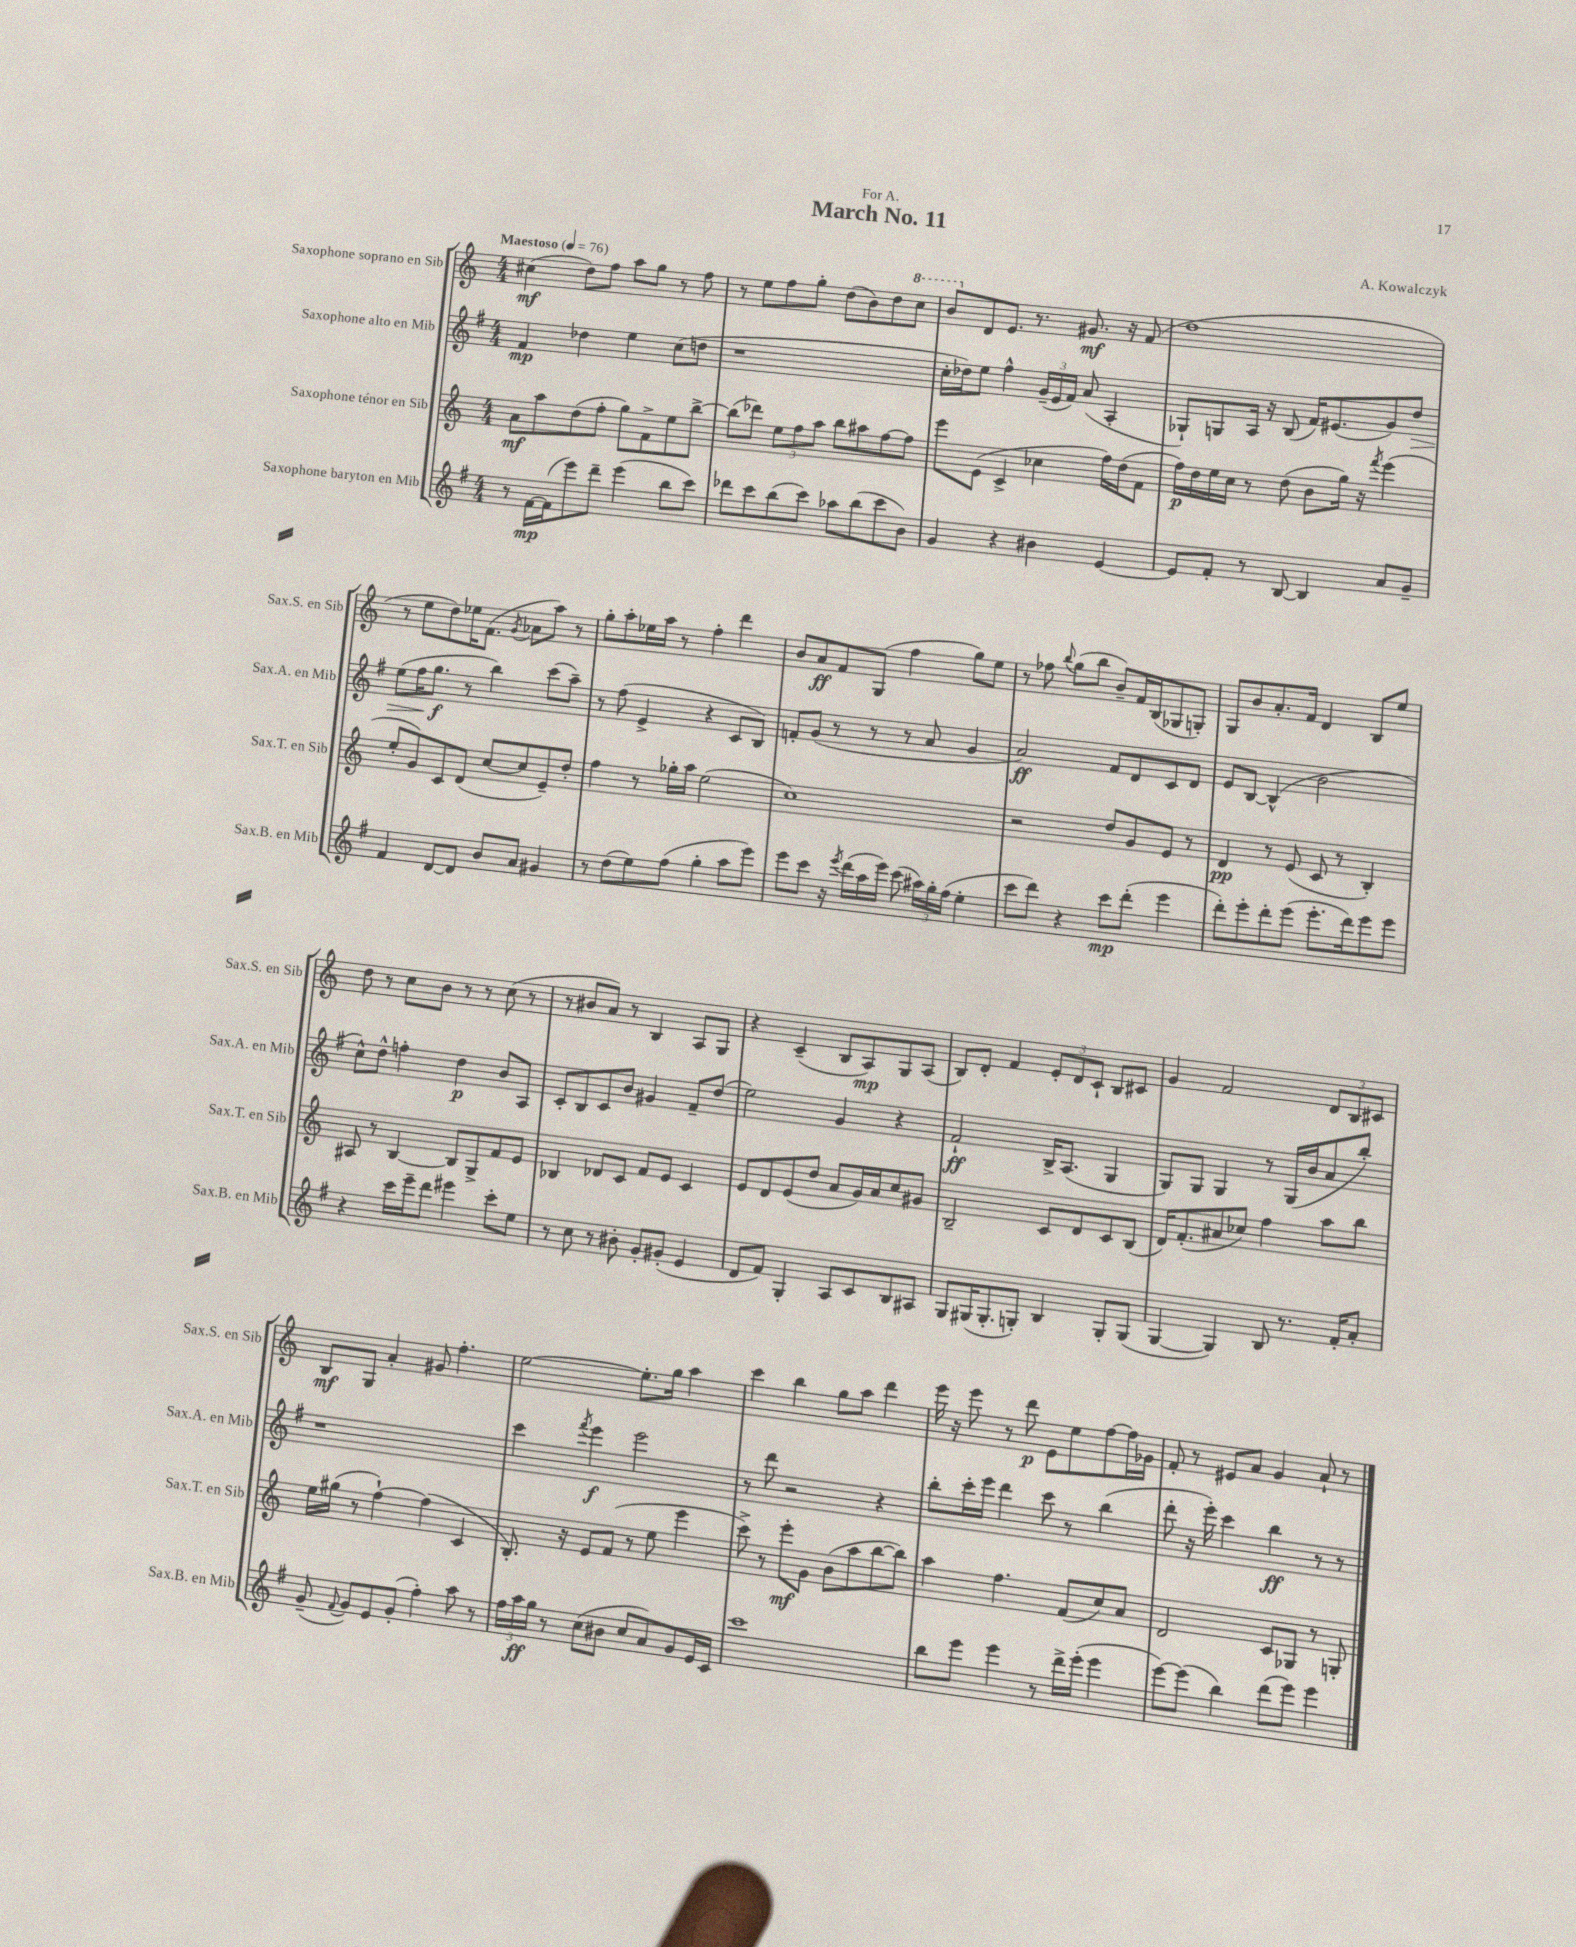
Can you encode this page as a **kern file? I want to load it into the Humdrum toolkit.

**kern	**kern	**kern	**kern
*staff4	*staff3	*staff2	*staff1
*clefG2	*clefG2	*clefG2	*clefG2
*k[f#]	*k[]	*k[f#]	*k[]
*M4/4	*M4/4	*M4/4	*M4/4
*MM76	*MM76	*MM76	*MM76
8r	8a	4f#	(4cc#
[16f#	8aa	.	.
(16f#]	.	.	.
8eee)	(8dd	4dd-	8dd)
8ddd~	8ff'	.	8ff
(4eee	8gg)	4ee	8aa
.	8f^	.	8gg
8bb	8ee	(8cc	8r
8ccc)	[8bb^	8dd	8ff
=	=	=	=
8ddd-	(8bb]	1r	8r
8ccc	8ddd-)	.	8ee
(8bb	12ee	.	8ff
.	12ff	.	.
8ccc)	.	.	8gg'
.	12aa	.	.
8aa-	8bb	.	(8dd
(8bb	8aa#	.	8b)
8ccc	[8ff	.	8dd
8b)	8ff]	.	8ccc
=	=	=	=
4g	8eee	16cc'	8bb
.	.	16dd-)	.
.	(8e	8ee	8d
4r	4c^	4ff#^^	8.e
.	.	.	8.r
4b#	4cc-	(24g~	.
.	.	24e	.
.	.	24f#)	.
.	.	(8a	8.g#
[4e	16ff)	4A'	.
.	(16dd	.	16r
.	8f	.	(8f
=	=	=	=
8e]	16ff)	8G-`)	1dd
.	16dd	.	.
8f#'	16ee	8G	.
.	16cc	.	.
8r	8r	16A	.
.	.	16r	.
[8B	(8dd	(8B	.
4B]	8b	16f#)	.
.	.	(8.e#	.
.	16gg)	.	.
.	16r	.	.
.	8qfff	.	.
8a	(4eee	8g)	.
8g~	.	8dd	.
=	=	=	=
4f#	8ee'	(8ee	8r
.	8g)	16ff#	8ee
.	.	8.gg	.
[8d	8c	.	8dd)
8d]	(8d	8r	16ee-
.	.	.	(8.f
8b	[8cc	4bb)	.
.	.	.	8qg
8a	8cc]	.	8a-
4g#	8e~)	(8ccc	8aa)
.	8dd'	8aa~)	8r
=	=	=	=
8r	4ff	8r	8gg'
(8dd	.	(8ff#	8aa'
8ee)	8r	4e^	16ee-
.	.	.	16aa
(8ff#	16gg-'	.	8r
.	16aa	.	.
4gg'	(2ee	4r	4ff'
8aa	.	8c	4ddd
8eee)	.	8B)	.
=	=	=	=
8eee	1cc)	8f'	8b
8ccc	.	(8g	8a
16r	.	8r	8f
8qeee	.	.	.
(16ddd	.	.	.
16aa	.	8r	(8G
16eee)	.	.	.
(8ccc	.	8r	4ff
24aa#)	.	8a	.
24gg'	.	.	.
(24ff#	.	.	.
4ee'	.	4g	8gg)
.	.	.	8ee
=	=	=	=
8ccc	2r	2a)	8r
8ddd)	.	.	8ff-
.	.	.	8qqbb
4r	.	.	(8gg
.	.	.	8bb
8ccc	8dd	8f#	8b~)
(8ddd'	8g	8d	16f
.	.	.	(16B
4eee	8e	8c	8G-
.	8r	8d	8G')
=	=	=	=
8ddd')	4d	8e	8G
8eee'	.	[8B	8b
8ddd'	8r	(4B^^]	8.a'
(8eee	(8e	.	.
.	.	.	16f
8.eee'	8c	2b	4d
.	8r	.	.
16ddd)	.	.	.
8eee	4B')	.	8B
8eee	.	.	8ee
=	=	=	=
4r	8A#	8cc^^)	8dd
.	8r	8dd^^	8r
16ccc	[4B	4ff'	8cc
16eee~	.	.	.
8ddd	.	.	8b
4eee#	8B]	4dd	8r
.	8G^	.	8r
8ccc'	8f	8b	(8cc
8ee	8e	8A	8r
=	=	=	=
8r	4B-	8c'	8r
8cc	.	8B	8b#
8r	8d-	8c	8a)
8b#'	8c	8b	8r
8g'	8f	4g#	4B
(8g#'	8e	.	.
4e	4c	8f#~	8A
.	.	(8dd	8G
=	=	=	=
8d	8e	2ee)	4r
8f#)	8d	.	.
4G'	(8e	.	(4c~
.	8dd	.	.
8A	8a	4g	8B
8c	16g)	.	8A)
.	16a	.	.
8B	8cc	4r	8G
8A#	8g#	.	(8A
=	=	=	=
8G	2B~	2f#`	8B)
(16G#	.	.	8d'
8.G#'	.	.	.
.	.	.	4f
8G')	.	.	.
4B	8c	16B^	12e'
.	.	(8.A	.
.	.	.	12d
.	8d	.	.
.	.	.	12c`
8G'	8c	4G	8B
(8G	(8B	.	8c#
=	=	=	=
[4G	16d)	8G)	4g
.	(8.f'	.	.
.	.	8G	.
4G])	8a#	4G	2f
.	8cc-)	.	.
8B	4ff	8r	.
8.r	.	(16G	.
.	.	16b	.
.	8aa	8a	12d
16f#'	.	.	.
.	.	.	12B
8a'	8bb	8bb')	.
.	.	.	12c#
=	=	=	=
(8g~	16ee	1r	8B
.	(16gg#	.	.
8qqf#	.	.	.
8g)	8r	.	8G
8e	[4ff`)	.	4a'
(8g'	.	.	.
4ff#')	(4ff]	.	8g#
.	.	.	4.ff'
8aa	4c	.	.
8r	.	.	.
=	=	=	=
24ff#	8.B')	4ccc	[2ee
24aa	.	.	.
24gg	.	.	.
8r	.	.	.
.	16r	.	.
.	.	8qfff#	.
(8cc	8e	4eee	.
8b#	(8f	.	.
8cc	8r	2eee	8.ee']
8a)	8ee	.	.
.	.	.	16gg
8g	4eee	.	4aa
16e	.	.	.
16c	.	.	.
=	=	=	=
1ccc	8ccc^)	8r	4ccc
.	8r	8ddd	.
.	8eee'	2r	4bb
.	8g	.	.
.	(8b	.	8gg
.	8aa	.	8aa
.	[8bb	4r	4ddd
.	8bb])	.	.
=	=	=	=
8bb	4aa	8bb'	16eee
.	.	.	16r
8eee	.	16ccc'	8eee
.	.	16eee	.
4eee	4.ff	4ddd	8r
.	.	.	8ddd
8r	.	8ccc	8e
16ddd^	(8f	8r	8ee
(16eee'	.	.	.
4eee	8cc)	(4bb	[8ff
.	8a	.	16ff]
.	.	.	16g-
=	=	=	=
[8eee)	2d	8ddd'	8f'
(8eee]	.	16r	8r
.	.	16eee')	.
4bb)	.	4ccc	8e#
.	.	.	8a
(8ddd	8c	4bb	4g
8eee)	8G-	.	.
4eee	8r	8r	8a`
.	8G'	8r	8r
==	==	==	==
*-	*-	*-	*-
